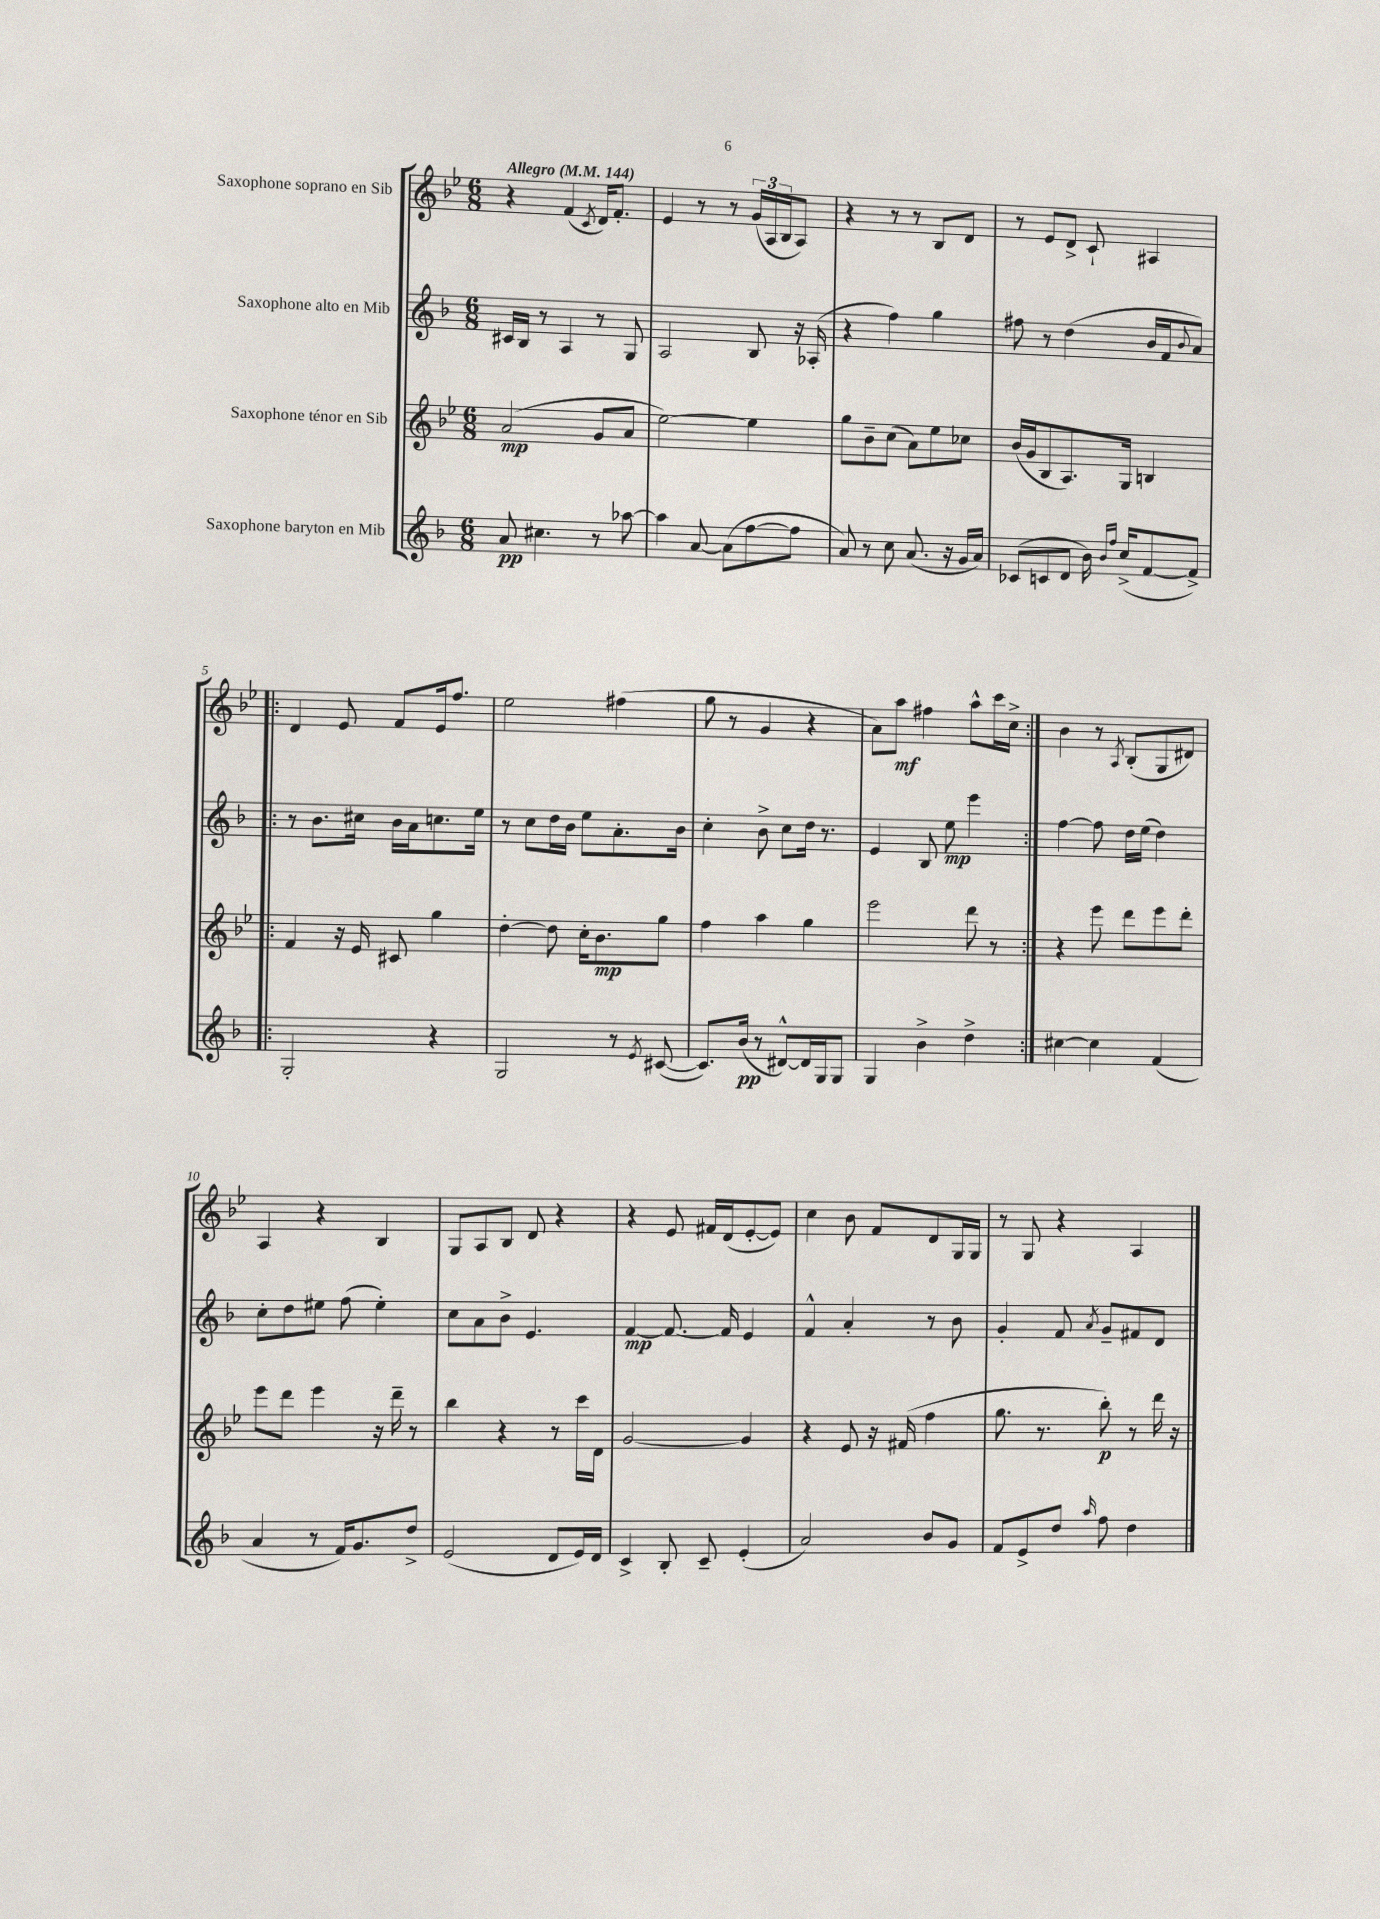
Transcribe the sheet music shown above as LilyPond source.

<<
\new StaffGroup <<
\new Staff = "s0" \with { instrumentName = "Saxophone soprano en Sib" } {
    \clef treble \key bes \major \numericTimeSignature \time 6/8 \tempo "Allegro" 4 = 144
    r4 f'4( \acciaccatura { c'8 } d'16) f'8.-. |
    ees'4 r8 r8 \tuplet 3/2 { g'16( a16 bes16 } a8) |
    r4 r8 r8 bes8 d'8 |
    r8 ees'8 d'8-> c'8-! ais4 |
    \repeat volta 2 { d'4 ees'8 f'8 ees'16 f''8. |
    ees''2 fis''4( |
    g''8 r8 g'4 r4 |
    a'8) a''8\mf fis''4 a''8-^ c'''16 c''16-> | }
    bes'4 r8 \acciaccatura { a8 } bes8-.( g8 dis'8) |
    a4 r4 bes4 |
    g8 a8 bes8 d'8 r4 |
    r4 ees'8 fis'16 d'16( ees'8~-. ees'8) |
    c''4 bes'8 f'8 d'8 g16 g16 |
    r8 g8 r4 a4 \bar "|." |
}
\new Staff = "s1" \with { instrumentName = "Saxophone alto en Mib" } {
    \clef treble \key f \major \numericTimeSignature \time 6/8
    cis'16 bes16 r8 a4 r8 g8 |
    a2 bes8 r16 aes16-.( |
    r4 f''4) g''4 |
    fis''8 r8 d''4( bes'16 f'16 \appoggiatura { bes'8 } a'8) |
    \repeat volta 2 { r8 bes'8. cis''16 bes'16 a'16 c''8. e''16 |
    r8 c''8 d''16 bes'16 e''8 a'8.-. bes'16 |
    c''4-. bes'8-> c''8 d''16 r8. |
    e'4 bes8 e''8\mp e'''4 | }
    f''4~ f''8 d''16 e''16( d''4) |
    c''8-. d''8 eis''8 f''8( eis''4-.) |
    c''8 a'8 bes'8-> e'4. |
    f'4~\mp f'8.~ f'16 e'4 |
    f'4-^ a'4-. r8 bes'8 |
    g'4-. f'8 \acciaccatura { a'8 } g'8-- fis'8 d'8 \bar "|." |
}
\new Staff = "s2" \with { instrumentName = "Saxophone ténor en Sib" } {
    \clef treble \key bes \major \numericTimeSignature \time 6/8
    a'2\mp( g'8 a'8 |
    ees''2~) ees''4 |
    g''8 bes'8-- c''8( a'8) ees''8 ces''8 |
    bes'16( g'16 bes8 a8.) g16 b4 |
    \repeat volta 2 { f'4 r16 ees'16 cis'8 g''4 |
    d''4~-. d''8 c''16-. bes'8.\mp g''8 |
    f''4 a''4 g''4 |
    ees'''2 d'''8 r8 | }
    r4 ees'''8 d'''8 ees'''8 d'''8-. |
    ees'''8 d'''8 ees'''4 r16 d'''16-- r8 |
    bes''4 r4 r8 c'''16 d'16 |
    g'2~ g'4 |
    r4 ees'8 r16 fis'16( f''4 |
    g''8. r8. bes''8-.\p) r8 d'''16 r16 \bar "|." |
}
\new Staff = "s3" \with { instrumentName = "Saxophone baryton en Mib" } {
    \clef treble \key f \major \numericTimeSignature \time 6/8
    a'8\pp cis''4. r8 aes''8~ |
    aes''4 a'8~ a'8( f''8~ f''8 |
    a'8) r8 c''8 a'8.( r16 g'16 a'16) |
    ces'8( c'8 d'8 bes'16) \grace { bes'16 f''16 } c''16->( f'8~ f'8->) |
    \repeat volta 2 { g2-. r4 |
    g2 r8 \acciaccatura { e'8 } cis'8~( |
    cis'8.) bes'16\pp( r8 dis'8~-^) dis'16 g16 g8 |
    g4 bes'4-> d''4-> | }
    cis''4~ cis''4 f'4( |
    a'4 r8 f'16) g'8. d''8-> |
    e'2( d'8 e'16) d'16 |
    c'4-> bes8-. c'8-- e'4-.( |
    a'2) bes'8 g'8 |
    f'8 e'8-> d''8 \grace { a''16 } f''8 d''4 \bar "|." |
}
>>
>>
